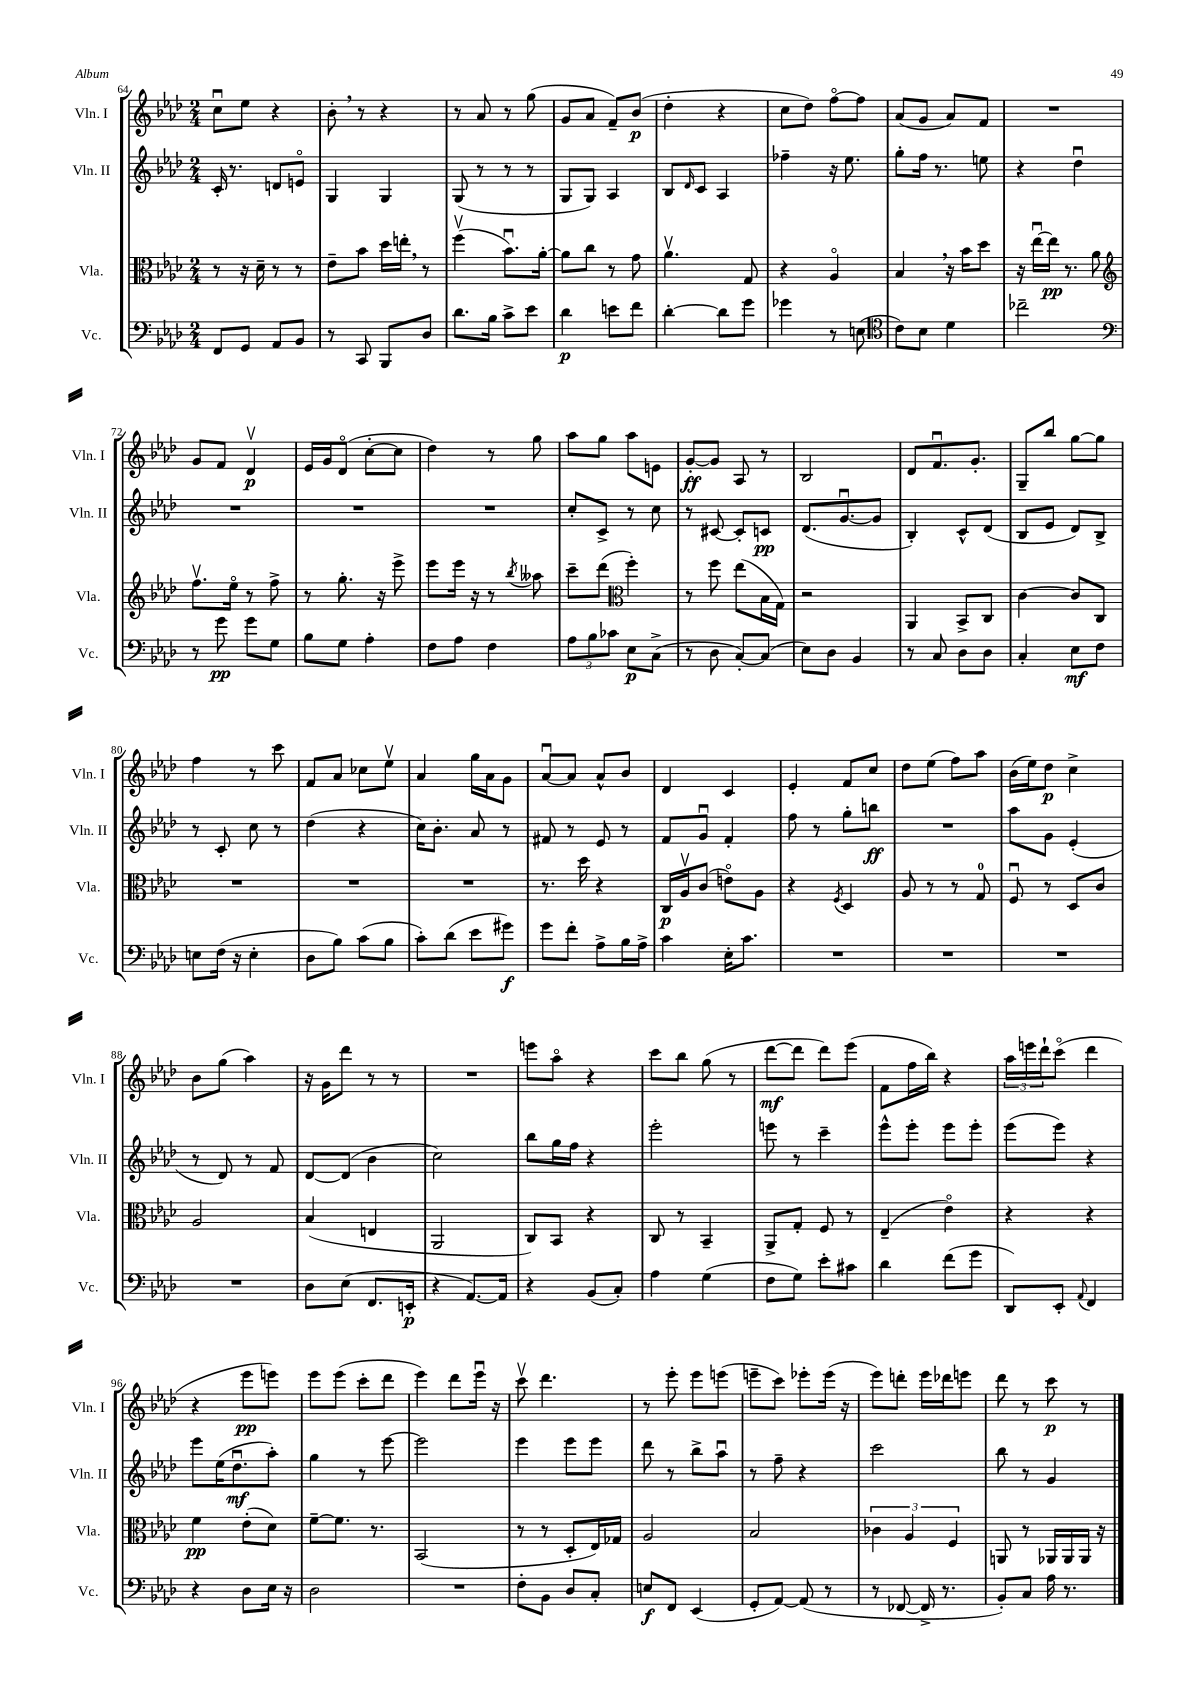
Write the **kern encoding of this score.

**kern	**dynam	**kern	**dynam	**kern	**dynam	**kern	**dynam
*part4	*part4	*part3	*part3	*part2	*part2	*part1	*part1
*staff4	*staff4	*staff3	*staff3	*staff2	*staff2	*staff1	*staff1
*I"Vc.	*	*I"Vla.	*	*I"Vln. II	*	*I"Vln. I	*
*I'Vc.	*	*I'Vla.	*	*I'Vln. II	*	*I'Vln. I	*
*clefF4	*	*clefC3	*	*clefG2	*	*clefG2	*
*k[b-e-a-d-]	*	*k[b-e-a-d-]	*	*k[b-e-a-d-]	*	*k[b-e-a-d-]	*
*M2/4	*	*M2/4	*	*M2/4	*	*M2/4	*
=64	=64	=64	=64	=64	=64	=64	=64
8FF/L	.	8r	.	16c'/	.	8ccu\L	.
.	.	.	.	8.r	.	.	.
8GG/J	.	16r	.	.	.	8ee-\J	.
.	.	16d-~\	.	.	.	.	.
8AA-/L	.	8r	.	8dn/L	.	4r	.
8BB-/J	.	8r	.	8en/J	.	.	.
=65	=65	=65	=65	=65	=65	=65	=65
8r	.	8e-~\L	.	4G/	.	8b-',\	.
8CC/	.	8b-\J	.	.	.	8r	.
8BBB-/L	.	16dd-\LL	.	4G/	.	4r	.
.	.	16een',\JJ	.	.	.	.	.
8D-/J	.	8r	.	.	.	.	.
=66	=66	=66	=66	=66	=66	=66	=66
8.d-\L	.	(4ffv\	.	(8G/	.	8r	.
.	.	.	.	8r	.	8a-/	.
16B-\Jk	.	.	.	.	.	.	.
8c^\L	.	8.b-u\L)	.	8r	.	8r	.
8e-\J	.	.	.	8r	.	(8gg\	.
.	.	[16a-'\Jk	.	.	.	.	.
=67	=67	=67	=67	=67	=67	=67	=67
4d-\	p	8a-\L]	.	8G/L	.	8g/L	.
.	.	8cc\J	.	8G/J)	.	8a-/J	.
8en\L	.	8r	.	4A-/	.	8f~/L)	.
8f\J	.	8g\	.	.	.	(8b-/J	p
=68	=68	=68	=68	=68	=68	=68	=68
[4d-'\	.	4.a-v\	.	8B-/L	.	4dd-'\	.
.	.	.	.	16qqd-/	.	.	.
.	.	.	.	8c/J	.	.	.
8d-\L]	.	.	.	4A-/	.	4r	.
8g\J	.	8G/	.	.	.	.	.
=69	=69	=69	=69	=69	=69	=69	=69
4g-X\	.	4r	.	4ff-X~\	.	8cc\L	.
.	.	.	.	.	.	8dd-\J)	.
8r	.	4A-/	.	16r	.	[8ff\L	.
.	.	.	.	8.ee-\	.	.	.
(8En\	.	.	.	.	.	8ff\J]	.
=70	=70	=70	=70	=70	=70	=70	=70
*clefC4	*	*	*	*	*	*	*
8c\L)	.	4B-,/	.	8gg'\L	.	(8a-/L	.
8B-\J	.	.	.	16ff\Jk	.	8g/J	.
.	.	.	.	8.r	.	.	.
4d-\	.	16r	.	.	.	8a-/L)	.
.	.	16b-\KL	.	.	.	.	.
.	.	8dd-\J	.	8een\	.	8f/J	.
=71	=71	=71	=71	=71	=71	=71	=71
2cc-X~\	.	16r	.	4r	.	2r	.
.	.	[16ee-u\LL	.	.	.	.	.
.	.	16ee-\JJ]	pp	.	.	.	.
.	.	8.r	.	.	.	.	.
.	.	.	.	4dd-u\	.	.	.
.	.	8a-\	.	.	.	.	.
!!LO:LB:g=z
=72	=72	=72	=72	=72	=72	=72	=72
*clefF4	*	*clefG2	*	*	*	*	*
8r	.	8.ffv\L	.	2r	.	8g/L	.
8g\	pp	.	.	.	.	8f/J	.
.	.	16ee-\Jk	.	.	.	.	.
8g\L	.	8r	.	.	.	4d-v/	p
8G\J	.	8ff^\	.	.	.	.	.
=73	=73	=73	=73	=73	=73	=73	=73
8B-\L	.	8r	.	2r	.	16e-/LL	.
.	.	.	.	.	.	16g/J	.
8G\J	.	8.gg'\	.	.	.	(8d-/J	.
4A-'\	.	.	.	.	.	[8cc'\L	.
.	.	16r	.	.	.	.	.
.	.	8eee-^\	.	.	.	8cc\J]	.
=74	=74	=74	=74	=74	=74	=74	=74
8F\L	.	8eee-\L	.	2r	.	4dd-\)	.
8A-\J	.	16eee-\Jk	.	.	.	.	.
.	.	16r	.	.	.	.	.
4F\	.	8r	.	.	.	8r	.
.	.	8qbb-/	.	.	.	.	.
.	.	8aa--X\	.	.	.	8gg\	.
=75	=75	=75	=75	=75	=75	=75	=75
12A-\L	.	8ccc~\L	.	8cc'/L	.	8aa-\L	.
12B-\	.	.	.	.	.	.	.
.	.	(8ddd-\J	.	8c^/J	.	8gg\J	.
12c-X\J	.	.	.	.	.	.	.
*	*	*clefC3	*	*	*	*	*
8E-\L	p	4ff'\)	.	8r	.	8aa-\L	.
(8C^\J	.	.	.	8cc\	.	8en\J	.
=76	=76	=76	=76	=76	=76	=76	=76
8r	.	8r	.	8r	.	[8g'/L	ff
8D-\	.	8ff\	.	[8c#X/	.	8g/J]	.
[8C'/L)	.	(8ee-\L	.	8c#'/L]	.	8A-/	.
(8C/J]	.	16B-\L	.	8cn/J	pp	8r	.
.	.	16G\JJ)	.	.	.	.	.
=77	=77	=77	=77	=77	=77	=77	=77
8E-\L)	.	2r	.	(8.d-/L	.	2B-/	.
8D-\J	.	.	.	.	.	.	.
.	.	.	.	[8.gu/	.	.	.
4BB-/	.	.	.	.	.	.	.
.	.	.	.	8g/J]	.	.	.
=78	=78	=78	=78	=78	=78	=78	=78
8r	.	4AA-/	.	4B-'/)	.	8d-/L	.
8C/	.	.	.	.	.	8.fu/	.
8D-\L	.	8BB-^/L	.	8c^^/L	.	.	.
.	.	.	.	.	.	8.g'/J	.
8D-\J	.	8C/J	.	(8d-/J	.	.	.
=79	=79	=79	=79	=79	=79	=79	=79
4C'/	.	[4c\	.	8B-/L	.	8G~/L	.
.	.	.	.	8e-/J	.	8bb-/J	.
8E-\L	mf	8c/L]	.	8d-/L)	.	[8gg\L	.
8F\J	.	8C/J	.	8B-^/J	.	8gg\J]	.
!!LO:LB:g=z
=80	=80	=80	=80	=80	=80	=80	=80
8En\L	.	2r	.	8r	.	4ff\	.
(16F\Jk	.	.	.	8c'/	.	.	.
16r	.	.	.	.	.	.	.
4E'\	.	.	.	8cc\	.	8r	.
.	.	.	.	8r	.	8ccc\	.
=81	=81	=81	=81	=81	=81	=81	=81
8D-\L	.	2r	.	(4dd-\	.	8f/L	.
8B-\J)	.	.	.	.	.	8a-/J	.
(8c\L	.	.	.	4r	.	8cc-X\L	.
8B-\J	.	.	.	.	.	8ee-v\J	.
=82	=82	=82	=82	=82	=82	=82	=82
8c'\L)	.	2r	.	16cc\KL)	.	4a-/	.
.	.	.	.	8.b-'\J	.	.	.
(8d-\J	.	.	.	.	.	.	.
8e-\L	.	.	.	8a-/	.	16gg\LL	.
.	.	.	.	.	.	16a-\J	.
8g#X\J)	f	.	.	8r	.	8g\J	.
=83	=83	=83	=83	=83	=83	=83	=83
8g\L	.	8.r	.	8f#X/	.	[8a-u/L	.
8f'\J	.	.	.	8r	.	8a-/J]	.
.	.	16dd-\	.	.	.	.	.
8A-^\L	.	4r	.	8e-/	.	8a-^^/L	.
16B-\L	.	.	.	8r	.	8b-/J	.
16A-^\JJ	.	.	.	.	.	.	.
=84	=84	=84	=84	=84	=84	=84	=84
4c\	.	16C/LL	p	8f/L	.	4d-/	.
.	.	16A-v/J	.	.	.	.	.
.	.	(8c/J	.	8gu/J	.	.	.
16E-'\KL	.	8en\L)	.	4f'/	.	4c/	.
8.c\J	.	.	.	.	.	.	.
.	.	8A-\J	.	.	.	.	.
=85	=85	=85	=85	=85	=85	=85	=85
2r	.	4r	.	8ff\	.	4e-'/	.
.	.	.	.	8r	.	.	.
.	.	8qF/	.	.	.	.	.
.	.	4D-/	.	8gg'\L	.	8f/L	.
.	.	.	.	8bbn\J	ff	8cc/J	.
=86	=86	=86	=86	=86	=86	=86	=86
2r	.	8A-/	.	2r	.	8dd-\L	.
.	.	8r	.	.	.	(8ee-\J	.
.	.	8r	.	.	.	8ff\L)	.
.	.	8G/	.	.	.	8aa-\J	.
=87	=87	=87	=87	=87	=87	=87	=87
2r	.	8Fu/	.	8aa-\L	.	(16b-\LL	.
.	.	.	.	.	.	16ee-\J)	.
.	.	8r	.	8g\J	.	8dd-\J	p
.	.	8D-/L	.	(4e-'/	.	4cc^\	.
.	.	8c/J	.	.	.	.	.
!!LO:LB:g=z
=88	=88	=88	=88	=88	=88	=88	=88
2r	.	2A-/	.	8r	.	8b-\L	.
.	.	.	.	8d-/)	.	(8gg\J	.
.	.	.	.	8r	.	4aa-\)	.
.	.	.	.	8f/	.	.	.
=89	=89	=89	=89	=89	=89	=89	=89
8D-\L	.	(4B-/	.	[8d-/L	.	16r	.
.	.	.	.	.	.	16g\KL	.
(8E-\J	.	.	.	(8d-/J]	.	8ddd-\J	.
8.FF/L	.	4En/	.	4b-\	.	8r	.
.	.	.	.	.	.	8r	.
16EEn'/Jk	p	.	.	.	.	.	.
=90	=90	=90	=90	=90	=90	=90	=90
4r	.	2AA-/	.	2cc\)	.	2r	.
[8.AA-/L)	.	.	.	.	.	.	.
16AA-/Jk]	.	.	.	.	.	.	.
=91	=91	=91	=91	=91	=91	=91	=91
4r	.	8C/L)	.	8bb-\L	.	8eeen\L	.
.	.	8BB-/J	.	16gg\L	.	8aa-\J	.
.	.	.	.	16ff\JJ	.	.	.
(8BB-/L	.	4r	.	4r	.	4r	.
8C'/J)	.	.	.	.	.	.	.
=92	=92	=92	=92	=92	=92	=92	=92
4A-\	.	8C/	.	2eee-'\	.	8ccc\L	.
.	.	8r	.	.	.	8bb-\J	.
(4G\	.	4BB-~/	.	.	.	(8gg\	.
.	.	.	.	.	.	8r	.
=93	=93	=93	=93	=93	=93	=93	=93
8F\L	.	8AA-^/L	.	8eeen\	.	[8ddd-\L	mf
8G\J)	.	8G'/J	.	8r	.	8ddd-\J]	.
8e-'\L	.	8F/	.	4ccc~\	.	8ddd-\L)	.
8c#X\J	.	8r	.	.	.	(8eee-\J	.
=94	=94	=94	=94	=94	=94	=94	=94
4d-\	.	(4E-~/	.	8eee-^^\L	.	8f\L	.
.	.	.	.	8eee-'\J	.	16ff\L	.
.	.	.	.	.	.	16bb-\JJ)	.
(8f\L	.	4e-\)	.	8eee-\L	.	4r	.
8g\J	.	.	.	8eee-'\J	.	.	.
=95	=95	=95	=95	=95	=95	=95	=95
8DD-/L)	.	4r	.	(8eee-\L	.	24aa-\LL	.
.	.	.	.	.	.	24eeen\	.
.	.	.	.	.	.	24ddd-`\J	.
8EE-'/J	.	.	.	8eee-\J)	.	(8ccc\J	.
8qqAA-/	.	.	.	.	.	.	.
4FF/	.	4r	.	4r	.	4ddd-\	.
!!LO:LB:g=z
=96	=96	=96	=96	=96	=96	=96	=96
4r	.	4f\	pp	8eee-\L	.	4r	.
.	.	.	.	(16ee-\K	.	.	.
.	.	.	.	8.dd-u\	mf	.	.
8D-\L	.	(8e-'\L	.	.	.	8eee-\L	pp
16E-\Jk	.	8d-\J)	.	8aa-'\J)	.	8eeen\J)	.
16r	.	.	.	.	.	.	.
=97	=97	=97	=97	=97	=97	=97	=97
2D-\	.	[8f~\L	.	4gg\	.	8eee-\L	.
.	.	8.f\J]	.	.	.	(8eee-\J	.
.	.	.	.	8r	.	8ccc'\L	.
.	.	8.r	.	.	.	.	.
.	.	.	.	[8eee-\	.	8ddd-\J	.
=98	=98	=98	=98	=98	=98	=98	=98
2r	.	(2BB-/	.	2eee-\]	.	4eee-\)	.
.	.	.	.	.	.	8ddd-\L	.
.	.	.	.	.	.	16eee-u\Jk	.
.	.	.	.	.	.	16r	.
=99	=99	=99	=99	=99	=99	=99	=99
8F'\L	.	8r	.	4eee-\	.	8cccv\	.
8BB-\J	.	8r	.	.	.	4.ddd-\	.
8D-/L	.	8D-'/L	.	8eee-\L	.	.	.
8C'/J	.	16E-/L)	.	8eee-\J	.	.	.
.	.	16G-X/JJ	.	.	.	.	.
=100	=100	=100	=100	=100	=100	=100	=100
8En/L	f	2A-/	.	8ddd-\	.	8r	.
8FF/J	.	.	.	8r	.	8eee-'\	.
(4EE-/	.	.	.	8bb-^\L	.	8eee-\L	.
.	.	.	.	8aa-u\J	.	(8eeen\J	.
=101	=101	=101	=101	=101	=101	=101	=101
8GG'/L	.	2B-/	.	8r	.	8eeen~\L	.
[8AA-/J)	.	.	.	8ff~\	.	8ccc\J)	.
(8AA-/]	.	.	.	4r	.	8eee-X'\L	.
8r	.	.	.	.	.	(16eee-\Jk	.
.	.	.	.	.	.	16r	.
=102	=102	=102	=102	=102	=102	=102	=102
8r	.	6c-X\	.	2ccc\	.	8eee-\L)	.
[8FF-X/	.	.	.	.	.	8dddn'\J	.
.	.	6A-/	.	.	.	.	.
16FF-^/]	.	.	.	.	.	16eee-\LL	.
8.r	.	.	.	.	.	16ddd-X\J	.
.	.	6F/	.	.	.	.	.
.	.	.	.	.	.	8eeen\J	.
=103	=103	=103	=103	=103	=103	=103	=103
8BB-'/L)	.	8AAn/	.	8bb-\	.	8ddd-\	.
8C/J	.	8r	.	8r	.	8r	.
16A-\	.	16AA-X/LL	.	4g/	.	8ccc\	p
8.r	.	16AA-/	.	.	.	.	.
.	.	16AA-/JJ	.	.	.	8r	.
.	.	16r	.	.	.	.	.
==	==	==	==	==	==	==	==
*-	*-	*-	*-	*-	*-	*-	*-
